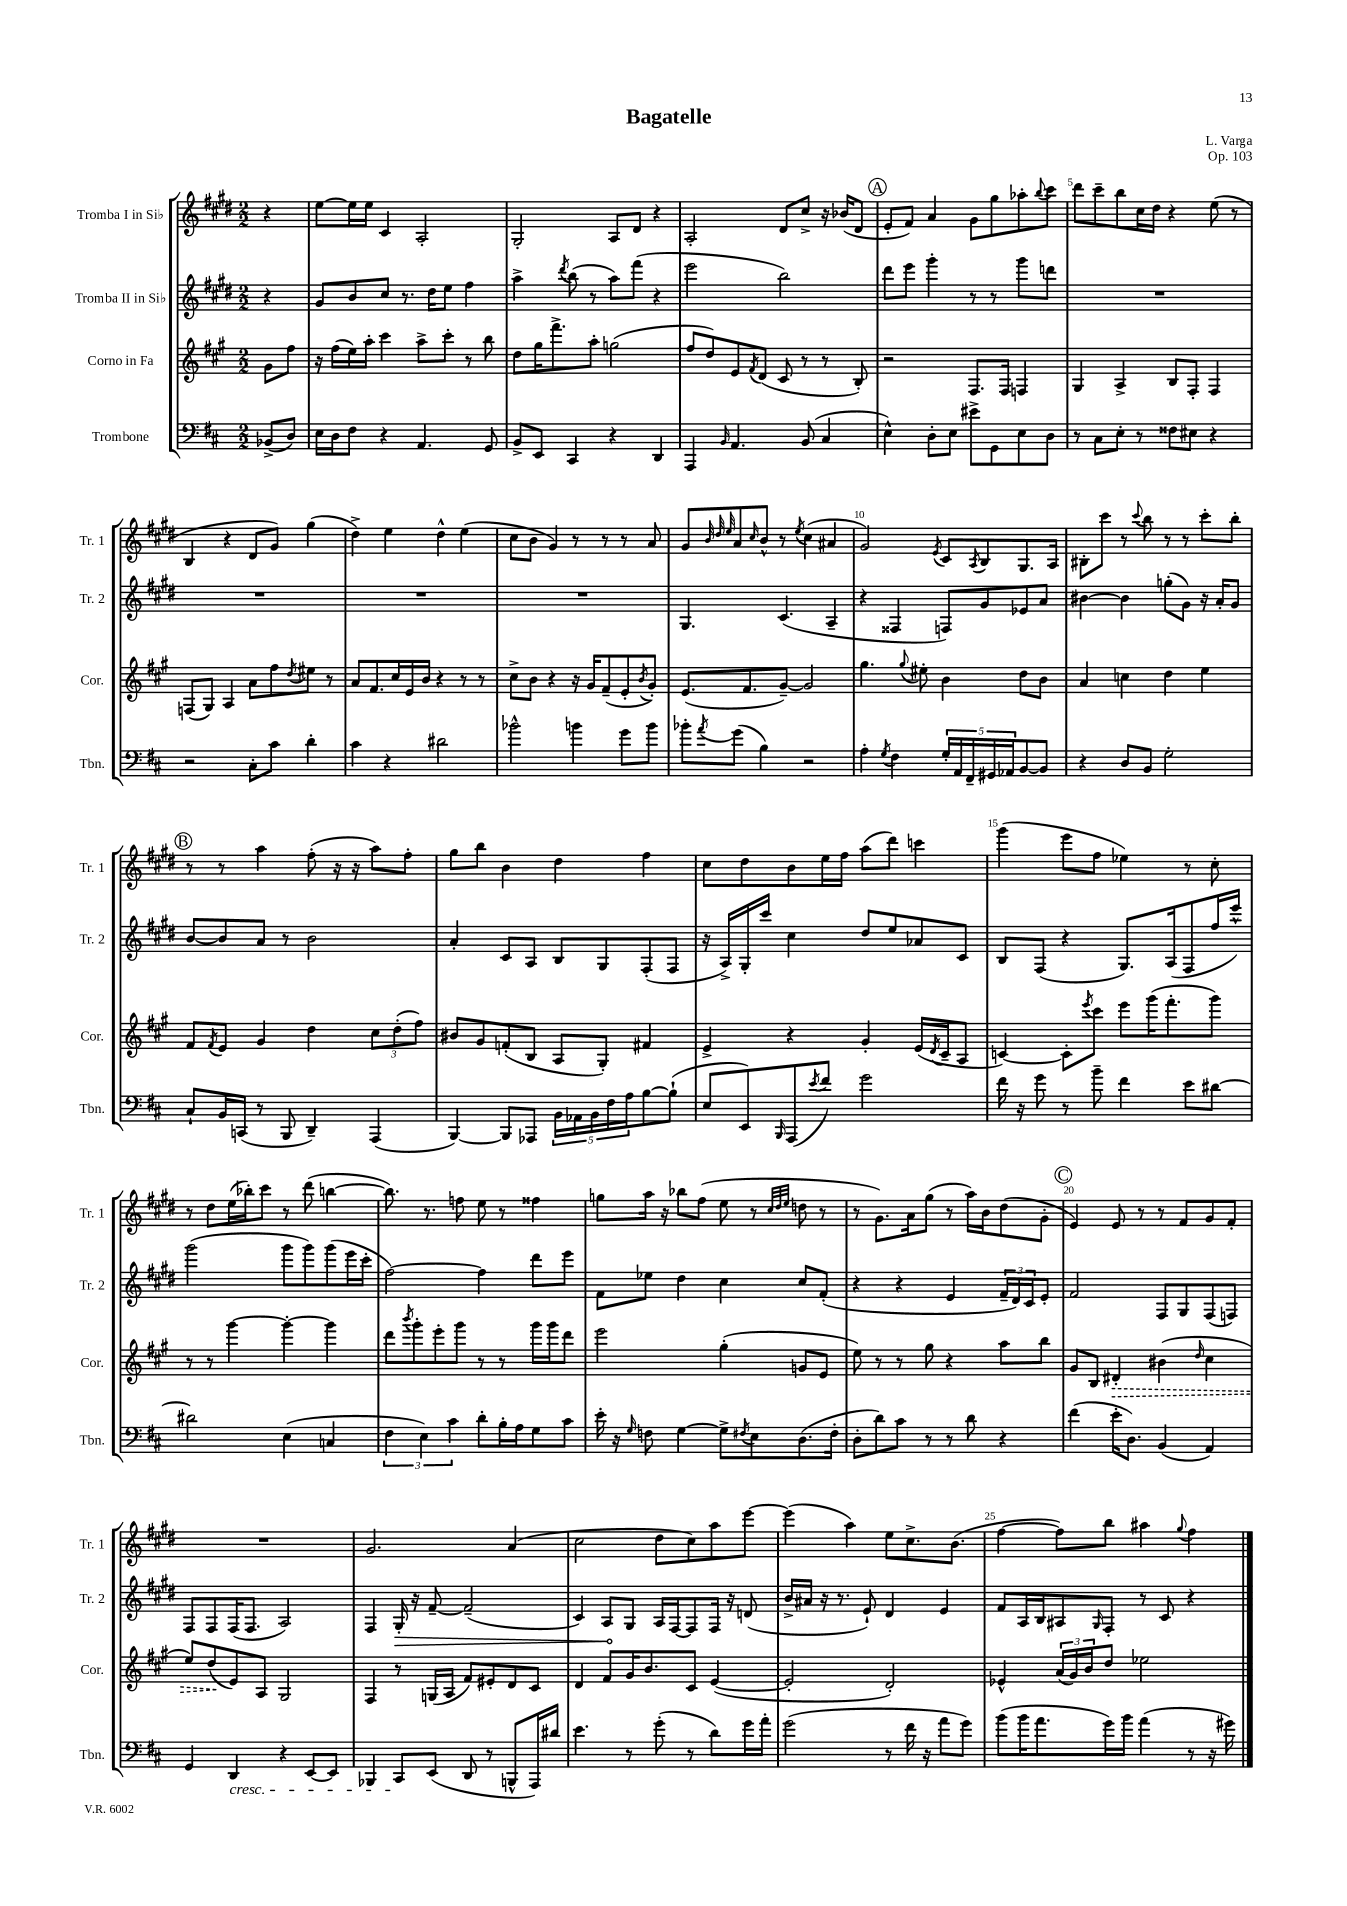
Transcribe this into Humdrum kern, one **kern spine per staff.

**kern	**kern	**dynam	**kern	**dynam	**kern
*part4	*part3	*part3	*part2	*part2	*part1
*staff4	*staff3	*staff3	*staff2	*staff2	*staff1
*I"Trombone	*I"Corno in Fa	*	*I"Tromba II in Si♭	*	*I"Tromba I in Si♭
*I'Tbn.	*I'Cor.	*	*I'Tr. 2	*	*I'Tr. 1
*clefF4	*clefG2	*	*clefG2	*	*clefG2
*k[f#c#]	*k[f#c#g#]	*	*k[f#c#g#d#]	*	*k[f#c#g#d#]
*M2/2	*M2/2	*	*M2/2	*	*M2/2
=	=	=	=	=	=
(8BB-X^/L	8g#\L	.	4r	.	4r
8D/J)	8ff#\J	.	.	.	.
=1	=1	=1	=1	=1	=1
16E\LL	16r	.	8g#/L	.	[8ee\L
16D\J	(16ff#\LL	.	.	.	.
8F#\J	16ee\)	.	8b/	.	16ee\L]
.	16aa'\JJ	.	.	.	16ee\JJ
4r	4ccc#\	.	8cc#/J	.	4c#/
.	.	.	8.r	.	.
4.AA/	8aa^\L	.	.	.	2A'/
.	.	.	16dd#\KL	.	.
.	8ccc#'\J	.	8ee\J	.	.
.	8r	.	4ff#\	.	.
8GG/	8bb\	.	.	.	.
=2	=2	=2	=2	=2	=2
8BB^/L	8dd\L	.	4aa^\	.	2G#'/
8EE/J	16gg#\K	.	.	.	.
.	8.fff#^\	.	.	.	.
.	.	.	8qddd#/	.	.
4CC#/	.	.	(8bb\	.	.
.	8aa'\J	.	8r	.	.
4r	(2ggn\	.	8aa\L)	.	8A/L
.	.	.	(8fff#\J	.	8d#/J
4DD/	.	.	4r	.	4r
=3	=3	=3	=3	=3	=3
4AAA/	8ff#/L	.	2eee\	.	2A'/
.	8dd/)	.	.	.	.
16qqBB/	.	.	.	.	.
4.AA/	8e/	.	.	.	.
.	8qf#/	.	.	.	.
.	(8d/J	.	.	.	.
.	8c#/	.	2bb\)	.	8d#/L
(8BB/	8r	.	.	.	8cc#^/J
4C#/	8r	.	.	.	16r
.	.	.	.	.	(16b-X/KL
.	8B'/)	.	.	.	8d#/J
!!LO:REH:place=s1:t=A
=4	=4	=4	=4	=4	=4
4E^^\)	2r	.	8ddd#\L	.	8e'/L
.	.	.	8eee\J	.	8f#/J)
8D'\L	.	.	4ggg#'\	.	4a/
8E\J	.	.	.	.	.
8e#X^\L	8.F#/L	.	8r	.	8g#\L
8GG\	.	.	8r	.	8gg#\
.	16F#/Jk	.	.	.	.
8E\	4Fn/	.	8ggg#\L	.	8aa-X'\
.	.	.	.	.	8qqbb/
8D\J	.	.	8dddn\J	.	8ccc#\J
=5	=5	=5	=5	=5	=5
8r	4G#/	.	1r	.	8ddd#\L
8C#\L	.	.	.	.	8ccc#~\
8E'\J	4A^/	.	.	.	8bb\
8r	.	.	.	.	16cc#\L
.	.	.	.	.	16dd#\JJ
8F##X\L	8B/L	.	.	.	4r
8E#X\J	8F#'/J	.	.	.	.
4r	4F#/	.	.	.	(8ee\
.	.	.	.	.	8r
!!LO:LB:g=z
=6	=6	=6	=6	=6	=6
2r	(8Fn/L	.	1r	.	4B/
.	8G#/J)	.	.	.	.
.	4A/	.	.	.	4r
8C#'\L	8a\L	.	.	.	8d#/L
8c#\J	8ff#\	.	.	.	8g#/J)
.	8qdd/	.	.	.	.
4d'\	8ee#X\J	.	.	.	(4gg#\
.	8r	.	.	.	.
=7	=7	=7	=7	=7	=7
4c#\	8a/L	.	1r	.	4dd#^\)
.	8.f#/	.	.	.	.
4r	.	.	.	.	4ee\
.	16cc#/L	.	.	.	.
.	16e/	.	.	.	.
.	16b/JJ	.	.	.	.
2d#X\	4r	.	.	.	4dd#^^\
.	8r	.	.	.	(4ee\
.	8r	.	.	.	.
=8	=8	=8	=8	=8	=8
2b-X^^\	8cc#^\L	.	1r	.	8cc#\L
.	8b\J	.	.	.	8b\J
.	4r	.	.	.	4g#/)
4bn\	16r	.	.	.	8r
.	16g#/KL	.	.	.	.
.	(8f#~/	.	.	.	8r
8g\L	8e'/	.	.	.	8r
.	8qb/	.	.	.	.
8b\J	8g#'/J)	.	.	.	8a/
=9	=9	=9	=9	=9	=9
8b-X'\L	(8.e/L	.	4.G#/	.	8g#/L
.	.	.	.	.	32qqb/
.	.	.	.	.	32qqdd#/
8qa/	.	.	.	.	32qqee/
(8g\J	.	.	.	.	8a/
.	8.f#/	.	.	.	.
.	.	.	.	.	16qqcc#/
4B\)	.	.	.	.	8b^^/J
.	[8g#~/J)	.	(4.c#/	.	8r
.	.	.	.	.	8qee/
2r	2g#/]	.	.	.	(4cc#\
.	.	.	4A~/	.	4a#X/
=10	=10	=10	=10	=10	=10
4A'\	4.gg#\	.	4r	.	2g#/)
8qG/	.	.	.	.	.
4F#\	.	.	4F##X/	.	.
.	8qqgg#/	.	.	.	.
.	8ee#X'\	.	.	.	.
.	.	.	.	.	8qe/
20G'/LL	4b\	.	8Fn/L)	.	8c#/L
20AA/	.	.	.	.	.
20FF#~/	.	.	.	.	.
.	.	.	.	.	8qA/
.	.	.	8g#/	.	8B/
20GG#X/	.	.	.	.	.
20AA-X/J	.	.	.	.	.
[8BB/	8dd\L	.	8e-X/	.	8.G#/
8BB/J]	8b\J	.	8a/J	.	.
.	.	.	.	.	16A/Jk
=11	=11	=11	=11	=11	=11
4r	4a/	.	[4b#X\	.	8B#X'\L
.	.	.	.	.	8ccc#\J
8D/L	4ccn\	.	4b#\]	.	8r
.	.	.	.	.	8qqccc#/
8BB/J	.	.	.	.	8bb\
2G'\	4dd\	.	(8ggn'\L	.	8r
.	.	.	8g#\J)	.	8r
.	4ee\	.	16r	.	8ccc#'\L
.	.	.	16a'/KL	.	.
.	.	.	8g#/J	.	8bb'\J
!!LO:LB:g=z
!!LO:REH:place=s1:t=B
=12	=12	=12	=12	=12	=12
8C#`/L	8f#/L	.	[8b/L	.	8r
.	8qf#/	.	.	.	.
16BB/L	8e/J	.	8b/]	.	8r
(16CCn/JJ	.	.	.	.	.
8r	4g#/	.	8a/J	.	4aa\
8BBB/	.	.	8r	.	.
4DD~/)	4dd\	.	2b\	.	(8ff#'\
.	.	.	.	.	16r
.	.	.	.	.	16r
(4AAA/	12cc#\L	.	.	.	8aa\L)
.	(12dd'\	.	.	.	.
.	.	.	.	.	8ff#'\J
.	12ff#\J)	.	.	.	.
=13	=13	=13	=13	=13	=13
[4BBB/)	8b#X/L	.	4a'/	.	8gg#\L
.	8g#/	.	.	.	8bb\J
8BBB/L]	(8fn'/	.	8c#/L	.	4b\
8AAA-X/J	8B/J	.	8A/J	.	.
20BB\LL	8A/L	.	8B/L	.	4dd#\
20AA-X\	.	.	.	.	.
20BB\	.	.	.	.	.
.	8G#'/J)	.	8G#/	.	.
20F#\	.	.	.	.	.
20A\J	.	.	.	.	.
[8B\	4f#X/	.	(8F#'/	.	4ff#\
(8B`\J]	.	.	8F#/J	.	.
=14	=14	=14	=14	=14	=14
8E/L	4e^/	.	16r	.	8cc#\L
.	.	.	16A^/LL)	.	.
8EE/)	.	.	16G#'/	.	8dd#\
.	.	.	16ccc#/JJ	.	.
16qqBBB/	.	.	.	.	.
(8AAA/	4r	.	4cc#\	.	8b\
8qe/	.	.	.	.	.
8f#/J)	.	.	.	.	16ee\L
.	.	.	.	.	16ff#\JJ
2g\	4g#'/	.	8dd#/L	.	(8aa\L
.	.	.	8ee/	.	8ddd#\J)
.	(16e/LL	.	8a-X/	.	4cccn\
.	8qd/	.	.	.	.
.	16c#~/J	.	.	.	.
.	8A/J	.	8c#/J	.	.
=15	=15	=15	=15	=15	=15
16f#\	[4cn/)	.	8B/L	.	(4ggg#\
16r	.	.	.	.	.
8g\	.	.	(8F#/J	.	.
8r	8c'\L]	.	4r	.	8eee\L
.	8qeee/	.	.	.	.
8b~\	8ccc#\J	.	.	.	8ff#\J
4f#\	8eee\L	.	8.G#/L)	.	4ee-X\)
.	(16ggg#\K	.	.	.	.
.	8.fff#'\	.	(16A/k	.	.
8e\L	.	.	8F#/	.	8r
[8d#X\J	8ggg#\J)	.	16ff#/L	.	8cc#'\
.	.	.	16eee^^/JJ)	.	.
!!LO:LB:g=z
=16	=16	=16	=16	=16	=16
2d#X\]	8r	.	(2ggg#\	.	8r
.	8r	.	.	.	8dd#\L
.	[4ggg#\	.	.	.	(16ee\L
.	.	.	.	.	16bb-X'\J)
.	.	.	.	.	8ccc#\J
(4E\	4ggg#'\_	.	8ggg#\L	.	8r
.	.	.	8ggg#\)	.	(8ddd#\
4Cn/	4ggg#\]	.	(8ggg#\	.	[4bbn\
.	.	.	16eee\L	.	.
.	.	.	16ccc#'\JJ	.	.
=17	=17	=17	=17	=17	=17
6F#\	8ddd\L	.	[2ff#\)	.	8.bb\])
.	8qbbb/	.	.	.	.
.	8ggg#'\	.	.	.	.
6E\)	.	.	.	.	.
.	.	.	.	.	8.r
.	8eee'\	.	.	.	.
6c#\	.	.	.	.	.
.	8ggg#\J	.	.	.	8ffn\
8d'\L	8r	.	4ff#\]	.	8ee\
16B'\L	8r	.	.	.	8r
16A\J	.	.	.	.	.
8G\	16ggg#\LL	.	8ddd#\L	.	4ff##X\
.	16ggg#\J	.	.	.	.
8c#\J	8ddd\J	.	8eee\J	.	.
=18	=18	=18	=18	=18	=18
16e'\	2eee\	.	8f#\L	.	8ggn\L
16r	.	.	.	.	.
16qqG/	.	.	.	.	.
8Fn\	.	.	8ee-X\J	.	16aa\Jk
.	.	.	.	.	16r
[4G\	.	.	4dd#\	.	8bb-X\L
.	.	.	.	.	(8ff#\J
8G^\L]	(4gg#'\	.	4cc#\	.	8ee\
8qF#X/	.	.	.	.	.
8E\	.	.	.	.	8r
.	.	.	.	.	32qqcc#/LLL
.	.	.	.	.	32qqdd#/
.	.	.	.	.	32qqee/JJJ
(8.D\	8gn/L	.	8cc#/L	.	8ddn\
.	8e/J	.	(8f#'/J	.	8r
16F#'\Jk	.	.	.	.	.
=19	=19	=19	=19	=19	=19
8D'\L	8ee\)	.	4r	.	8r
8d\)	8r	.	.	.	8.g#\L)
8c#\J	8r	.	4r	.	.
.	.	.	.	.	16a\k
8r	8gg#\	.	.	.	(8gg#\J
8r	4r	.	4e/	.	8r
8d\	.	.	.	.	16aa\LL)
.	.	.	.	.	16b\J
4r	8aa\L	.	24f#~/LL	.	(8dd#\
.	.	.	24d#/)	.	.
.	.	.	24c#/J	.	.
.	8bb\J	.	8e'/J	.	8g#'\J
!!LO:REH:place=s1:t=C
=20	=20	=20	=20	=20	=20
(4f#\	8g#/L	.	2f#/	.	4e/)
.	8B/J	.	.	.	.
!	!	!LO:HP:b	!	!	!
16e'\KL	4d#X'/	>	.	.	8e/
8.D\J)	.	.	.	.	.
.	.	.	.	.	8r
(4BB/	(4b#X\	.	8F#/L	.	8r
.	.	.	8G#/	.	8f#/L
.	16qqdd/	.	.	.	.
4AA/)	4cc#\	.	(8F#/	.	8g#/
.	.	.	8Fn/J)	.	8f#'/J
!!LO:LB:g=z
=21	=21	=21	=21	=21	=21
4GG/	8ee/L)	.	8F#/L	.	1r
.	(8dd/	.	8F#/	.	.
!LO:TX:b:i:t=cresc.	!	!	!	!	!
4DD/	8e/)	]	(16F#/K	.	.
.	.	.	8.F#/J	.	.
.	8A/J	.	.	.	.
4r	2G#/	.	2A/)	.	.
[8EE/L	.	.	.	.	.
8EE/J]	.	.	.	.	.
=22	=22	=22	=22	=22	=22
4BBB-X/	4F#/	.	4F#/	.	2.g#/
!	!	!	!	!LO:HP:b	!
8CC#/L	8r	.	16G#'/	>	.
.	.	.	16r	.	.
(8EE/J	(16Gn/LL	.	[8f#~/	.	.
.	16A/JJ	.	.	.	.
8DD/	8f#/L)	.	(2f#~/]	.	.
8r	8e#X'/	.	.	.	.
8BBBn^^/L	8d/	.	.	.	(4a/
16AAA/L)	8c#/J	.	.	.	.
16d#X/JJ	.	.	.	.	.
=23	=23	=23	=23	=23	=23
4.e\	4d/	.	4c#/)	.	2cc#\
.	8f#/L	.	8A/L	.	.
8r	16g#/K	.	8G#/J	]	.
.	8.b/	.	.	.	.
(8g'\	.	.	16A/LL	.	8dd#\L
.	.	.	[16F#/J	.	.
8r	8c#/J	.	8F#/]	.	8cc#\)
8d\L)	([4e/	.	16F#/Jk	.	8aa\
.	.	.	16r	.	.
16g\L	.	.	(8dn/	.	[8eee\J
16a'\JJ	.	.	.	.	.
=24	=24	=24	=24	=24	=24
(2g\	2e'/]	.	16b^/LL	.	(4eee\]
.	.	.	16a#X/JJ	.	.
.	.	.	16r	.	.
.	.	.	8.r	.	.
.	.	.	.	.	4aa\)
.	.	.	8e`/)	.	.
8r	2d'/)	.	4d#/	.	8ee\L
16f#\	.	.	.	.	8.cc#^\
16r	.	.	.	.	.
8a\L	.	.	4e/	.	.
.	.	.	.	.	(8.b\J
8g\J)	.	.	.	.	.
=25	=25	=25	=25	=25	=25
(8b\L	4e-X^^/	.	8f#/L	.	[4ff#\
16b\K	.	.	16A/L	.	.
8.a\	.	.	16B/J	.	.
.	(24a/LL	.	8A#X/	.	8ff#\L])
.	24g#/)	.	.	.	.
.	24b/J	.	.	.	.
.	.	.	16qqG#/	.	.
16g\L)	8dd/J	.	8F#'/J	.	8bb\J
16b\JJ	.	.	.	.	.
(4a\	2ee-X\	.	8r	.	4aa#X\
.	.	.	8c#/	.	.
.	.	.	.	.	8qqgg#/
8r	.	.	4r	.	4ff#\
16r	.	.	.	.	.
16g#X\)	.	.	.	.	.
==	==	==	==	==	==
*-	*-	*-	*-	*-	*-
